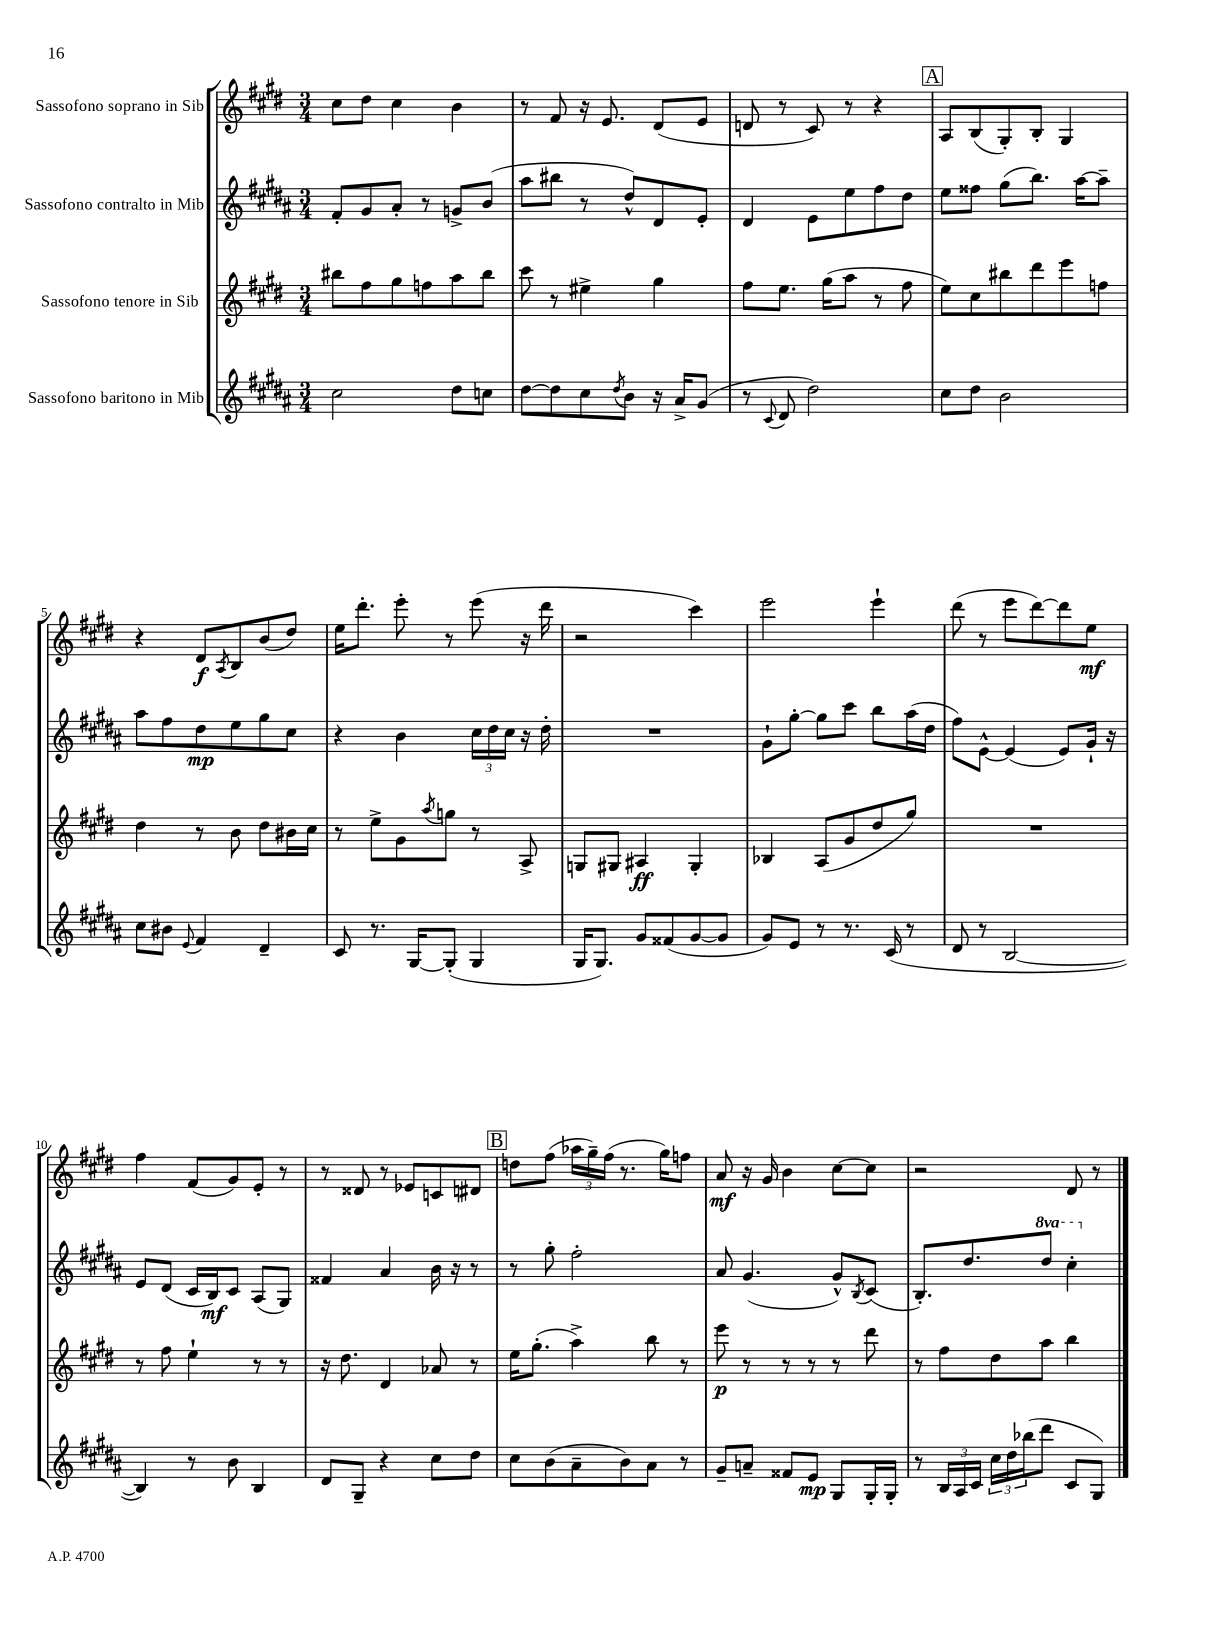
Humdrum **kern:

**kern	**kern	**kern	**kern
*staff4	*staff3	*staff2	*staff1
*clefG2	*clefG2	*clefG2	*clefG2
*k[f#c#g#d#a#]	*k[f#c#g#d#]	*k[f#c#g#d#a#]	*k[f#c#g#d#]
*M3/4	*M3/4	*M3/4	*M3/4
2cc#	8bb#	8f#'	8cc#
.	8ff#	8g#	8dd#
.	8gg#	8a#'	4cc#
.	8ff	8r	.
8dd#	8aa	8g^	4b
8cc	8bb#	(8b	.
=	=	=	=
[8dd#	8ccc#	8aa#	8r
8dd#]	8r	8bb#	8f#
8cc#	4ee#^	8r	16r
.	.	.	8.e
8qdd#	.	.	.
8b	.	8dd#^^)	.
16r	4gg#	8d#	(8d#
16a#^	.	.	.
(8g#	.	8e'	8e
=	=	=	=
8r	8ff#	4d#	8d
8qqc#	.	.	.
8d#	8.ee	.	8r
2dd#)	.	8e	8c#)
.	(16gg#	.	.
.	8aa	8ee	8r
.	8r	8ff#	4r
.	8ff#	8dd#	.
=	=	=	=
8cc#	8ee)	8ee	8A
8dd#	8cc#	8ff##	(8B
2b	8bb#	(8gg#	8G#')
.	8ddd#	8.bb)	8B'
.	8eee	.	4G#
.	.	[16aa#	.
.	8ff	8aa#~]	.
=	=	=	=
8cc#	4dd#	8aa#	4r
8b#	.	8ff#	.
8qqe	.	.	.
4f#	8r	8dd#	8d#
.	.	.	8qA
.	8b	8ee	8B
4d#~	8dd#	8gg#	(8b
.	16b#	8cc#	8dd#)
.	16cc#	.	.
=	=	=	=
8c#	8r	4r	16ee
.	.	.	8.ddd#'
8.r	8ee^	.	.
.	8g#	4b	8eee'
[16G#	.	.	.
.	8qaa	.	.
(8G#']	8gg	.	8r
4G#	8r	24cc#	(8eee
.	.	24dd#	.
.	.	24cc#	.
.	8A^	16r	16r
.	.	16dd#'	16ddd#
=	=	=	=
16G#	8G	2.r	2r
8.G#)	.	.	.
.	8G#	.	.
8g#	4A#	.	.
(8f##	.	.	.
[8g#	4G#'	.	4ccc#)
8g#]	.	.	.
=	=	=	=
8g#)	4B-	8g#`	2eee
8e	.	[8gg#'	.
8r	(8A	8gg#]	.
8.r	8g#	8ccc#	.
.	8dd#	8bb	4eee`
(16c#	.	.	.
8r	8gg#)	(16aa#	.
.	.	16dd#	.
=	=	=	=
8d#	2.r	8ff#)	(8ddd#
8r	.	[8e^^	8r
[2B	.	(4e]	8eee
.	.	.	[8ddd#)
.	.	8e)	8ddd#]
.	.	16g#`	8ee
.	.	16r	.
=	=	=	=
4B])	8r	8e	4ff#
.	8ff#	(8d#	.
8r	4ee`	16c#	(8f#
.	.	16B)	.
8b	.	8c#	8g#)
4B	8r	(8A#	8e'
.	8r	8G#)	8r
=	=	=	=
8d#	16r	4f##	8r
.	8.dd#	.	.
8G#~	.	.	8d##
4r	4d#	4a#	8r
.	.	.	8e-
8cc#	8a-	16b	8c
.	.	16r	.
8dd#	8r	8r	8d#
=	=	=	=
8cc#	16ee	8r	8dd
.	(8.gg#'	.	.
(8b	.	8gg#'	(8ff#
8a#~	4aa^)	2ff#'	24aa-
.	.	.	24gg#~)
.	.	.	(24ff#
8b)	.	.	8.r
8a#	8bb	.	.
.	.	.	16gg#)
8r	8r	.	8ff
=	=	=	=
8g#~	8eee	8a#	8a
8a~	8r	(4.g#	16r
.	.	.	16g#
8f##	8r	.	4b
8e	8r	.	.
8G#	8r	8g#^^)	[8cc#
.	.	8qB	.
16G#'	8ddd#	(8c#	8cc#]
16G#'	.	.	.
=	=	=	=
8r	8r	8.B')	2r
24B	8ff#	.	.
24A#	.	.	.
.	.	8.dd#	.
24c#	.	.	.
24cc#	8dd#	.	.
24dd#	.	.	.
(24bb-	.	.	.
8ddd#	8aa	8ddd#	.
8c#	4bb	4ccc#'	8d#
8G#)	.	.	8r
==	==	==	==
*-	*-	*-	*-
